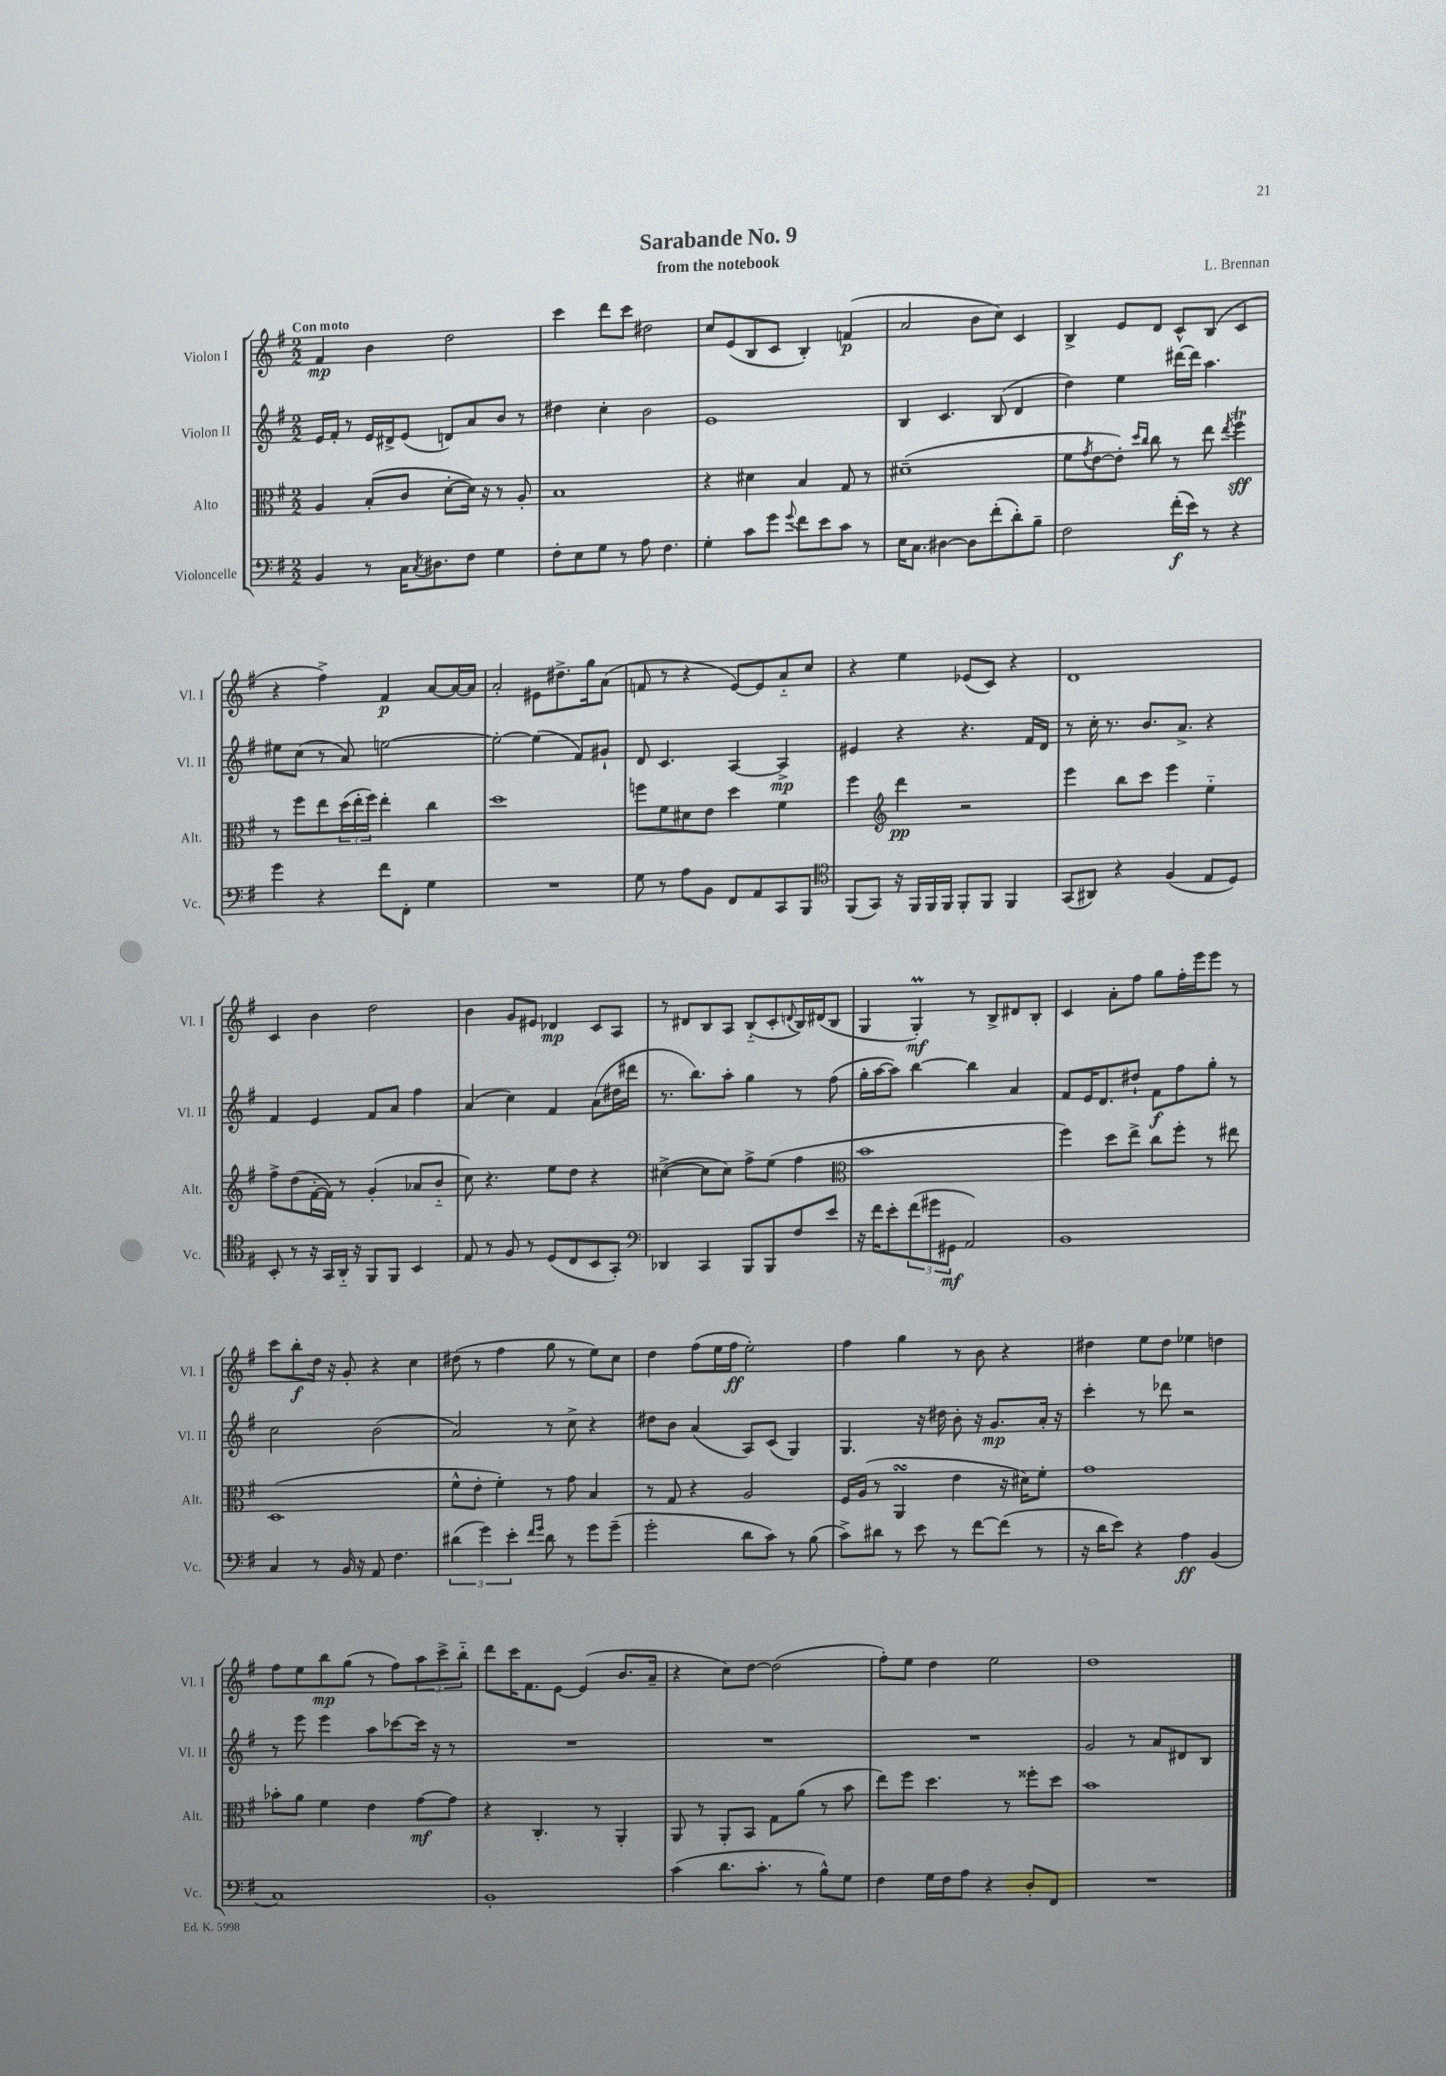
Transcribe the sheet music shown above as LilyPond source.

\header { title = "Sarabande No. 9" composer = "L. Brennan" subtitle = "from the notebook" }
<<
\new StaffGroup <<
\new Staff = "s0" \with { instrumentName = "Violon I" shortInstrumentName = "Vl. I" } {
    \clef treble \key g \major \numericTimeSignature \time 2/2 \tempo "Con moto"
    fis'4\mp b'4 d''2 |
    c'''4 d'''8 c'''8 dis''2 |
    c''8 e'8( b8 c'8 b4-.) f'4\p( |
    a'2 b'8 c''8) c'4 |
    b4-> e'8 d'8 c'8-^ b8( c'4 |
    r4 fis''4->) fis'4\p a'8~ a'16~ a'16 |
    a'2-. eis'8 dis''8.-> g''16 a'8( |
    f'8 r8 r4 e'8~) e'8 a'8-_ c''8 |
    r4 e''4 ees'8( c'8) r4 |
    d'1 |
    c'4 b'4 d''2 |
    b'4 g'8 eis'8 des'4\mp c'8 a8 |
    r8 dis'8 b8 a8 b8-_( c'8-. \appoggiatura { d'8 } b16) dis'16( b8 |
    g4 g4-.\prall\mf) r8 b8-> dis'8 b8-. |
    c'4 a'8-. fis''8 g''8 fis''16-. e'''16 e'''8 r8 |
    c'''8 b''8-.\f d''16 r16 g'8-. r4 c''4 |
    dis''8( r8 fis''4 g''8 r8 e''8) c''8 |
    d''4 fis''8( e''16 fis''16\ff e''2-.) |
    fis''4 g''4 r8 b'8 r4 |
    dis''4 e''8 dis''8 ees''4 d''4 |
    fis''8 e''8 b''8\mp g''8( r8 fis''8) \tuplet 3/2 { a''8 c'''8-> b''8-_ } |
    d'''8 c'''16 fis'8. e'8~ e'4( b'8. a'16-- |
    r4 c''8) d''8~ d''2( |
    fis''8-.) e''8 d''4 e''2 |
    d''1 \bar "|." |
}
\new Staff = "s1" \with { instrumentName = "Violon II" shortInstrumentName = "Vl. II" } {
    \clef treble \key g \major \numericTimeSignature \time 2/2
    e'16 fis'16-. r8 e'16 dis'16-> e'8( d'8) a'8 b'8 r8 |
    dis''4 c''4-. b'2 |
    e'1 |
    b4 c'4. b8( d'4 |
    d''4) e''4 dis'''16~ dis'''16 a''4. |
    eis''8 c''8( r8 a'8) e''2~ |
    e''2~-. e''4( fis'8) gis'8-! |
    d'8 c'4. a4~ a4->\mp |
    eis'4 r4 r4. fis'16 d'16 |
    r8 c''16-. r8. b'8. a'8.-> r4 |
    fis'4 e'4 fis'8 a'8 fis''4 |
    a'4( c''4) fis'4 a'8( dis''16 dis'''16 |
    r8. b''8.) a''8-. g''4 r8 fis''8( |
    g''16-. a''16~ a''8) b''4~ b''4 a'4 |
    fis'8 e'16 d'8. dis''8-! fis'8\f fis''8 g''8-. r8 |
    c''2 b'2( |
    a'2) r8 c''8-> r4 |
    dis''8 b'8 a'4( a8) c'8( g4) |
    g4. r16 dis''16 b'8-. r16 g'8.\mp a'16-. r16 |
    c'''4-. r8 des'''8 r2 |
    r8 e'''8 e'''4 a''8 ces'''8~ ces'''16 r16 r8 |
    R1 |
    R1 |
    R1 |
    g'2 r8 a'8 dis'8 b8 \bar "|." |
}
\new Staff = "s2" \with { instrumentName = "Alto" shortInstrumentName = "Alt." } {
    \clef alto \key g \major \numericTimeSignature \time 2/2
    a4 b8-.( c'8 d'8~-. d'16) r16 r8 a8-. |
    b1 |
    r4 dis'4 b4 g8 r8 |
    dis'1--( |
    fis'8 \acciaccatura { g'8 } e'8~ e'8-.) \grace { d''16 c''16 } c''8 r8 e''8 \acciaccatura { e''8 } fis''4\trill\sff |
    r8 fis''8 e''8 \tuplet 3/2 { d''16( e''16-. fis''16) } e''4-. c''4 |
    d''1 |
    f''8 fis'8 dis'8 e'8 d''4 fis'4 |
    fis''4 \clef treble d'''4\pp r2 |
    e'''4 b''8 c'''8 e'''4 e''4-_ |
    fis''8-> d''8( fis'16~-. fis'16) r8 g'4-.( aes'8 b'8-_ |
    c''8) r4. e''8 d''8 r4 |
    cis''4~->( cis''8 cis''8) fis''8-> e''8( fis''4 |
    \clef alto b'1 |
    fis''4) d''8 e''8-> c''8 fis''8-. r8 eis''8 |
    d1( |
    fis'8-^ e'8-. fis'4-.) r8 g'8 b4 |
    r8 g8 r4 a2 |
    fis16 a16( r8 a,4\turn e'4 r16 dis'16) fis'8-. |
    g'1 |
    bes'8-. a'8 fis'4 e'4 g'8~\mf g'8 |
    r4 c4.-. r8 a,4-. |
    a,8 r8 a,8-. b,8 g8 a'8( r8 b'8 |
    e''8) fis''8 d''4. r8 fisis''8-. d''8 |
    b'1 \bar "|." |
}
\new Staff = "s3" \with { instrumentName = "Violoncelle" shortInstrumentName = "Vc." } {
    \clef bass \key g \major \numericTimeSignature \time 2/2
    b,4 r8 c16 \acciaccatura { c8 } dis8. fis8 g4 |
    fis8-. e8 g8 r8 a8 fis4. |
    g4-. c'8 g'8 \appoggiatura { g'8 } fis'8 e'8 c'8 r8 |
    e16 c8. dis4~ dis8 fis'8-.( d'8-.) b8-- |
    fis2 fis'16-.\f( e'16) r8 r4 |
    g'4 r4 fis'8 fis,8-. g4 |
    R1 |
    g8 r8 a8 b,8 fis,8 a,8 c,8 b,,8 |
    \clef tenor fis,8( g,8) r16 fis,16 fis,16 fis,16 fis,8-. fis,8 fis,4 |
    g,8( ais,8) r4 fis4( e8 d8) |
    b,8-. r8 r16 g,16 a,16-_ r16 fis,8 fis,8 b,4 |
    e8 r8 fis8 r8 d8( c8 b,8 g,8-.) |
    \clef bass des,4 c,4 b,,8 b,,8 fis8 e'8 |
    r16 fis'16 e'8-. \tuplet 3/2 { fis'8( gis'8 gis,8\mf } a,2) |
    b,1 |
    c4 r8 b,16 r16 a,8 fis4. |
    \tuplet 3/2 { dis'4( g'4) e'4-. } \grace { fis'16 g'16 } dis'8 r8 g'8 g'8--( |
    g'2-. d'8 c'8) r8 b8( |
    c'8->) dis'8 r8 e'8 r8 fis'8~ fis'8( r8 |
    r16 d'16 e'8) r4 a4\ff b,4( |
    c1) |
    b,1-. |
    c'4( d'8. c'8.-. r8 b8-^) g8 |
    fis4 g16 fis16 a8 r4 d8-. fis,8 |
    R1 \bar "|." |
}
>>
>>
\layout { \context { \Score \remove "Bar_number_engraver" } }
